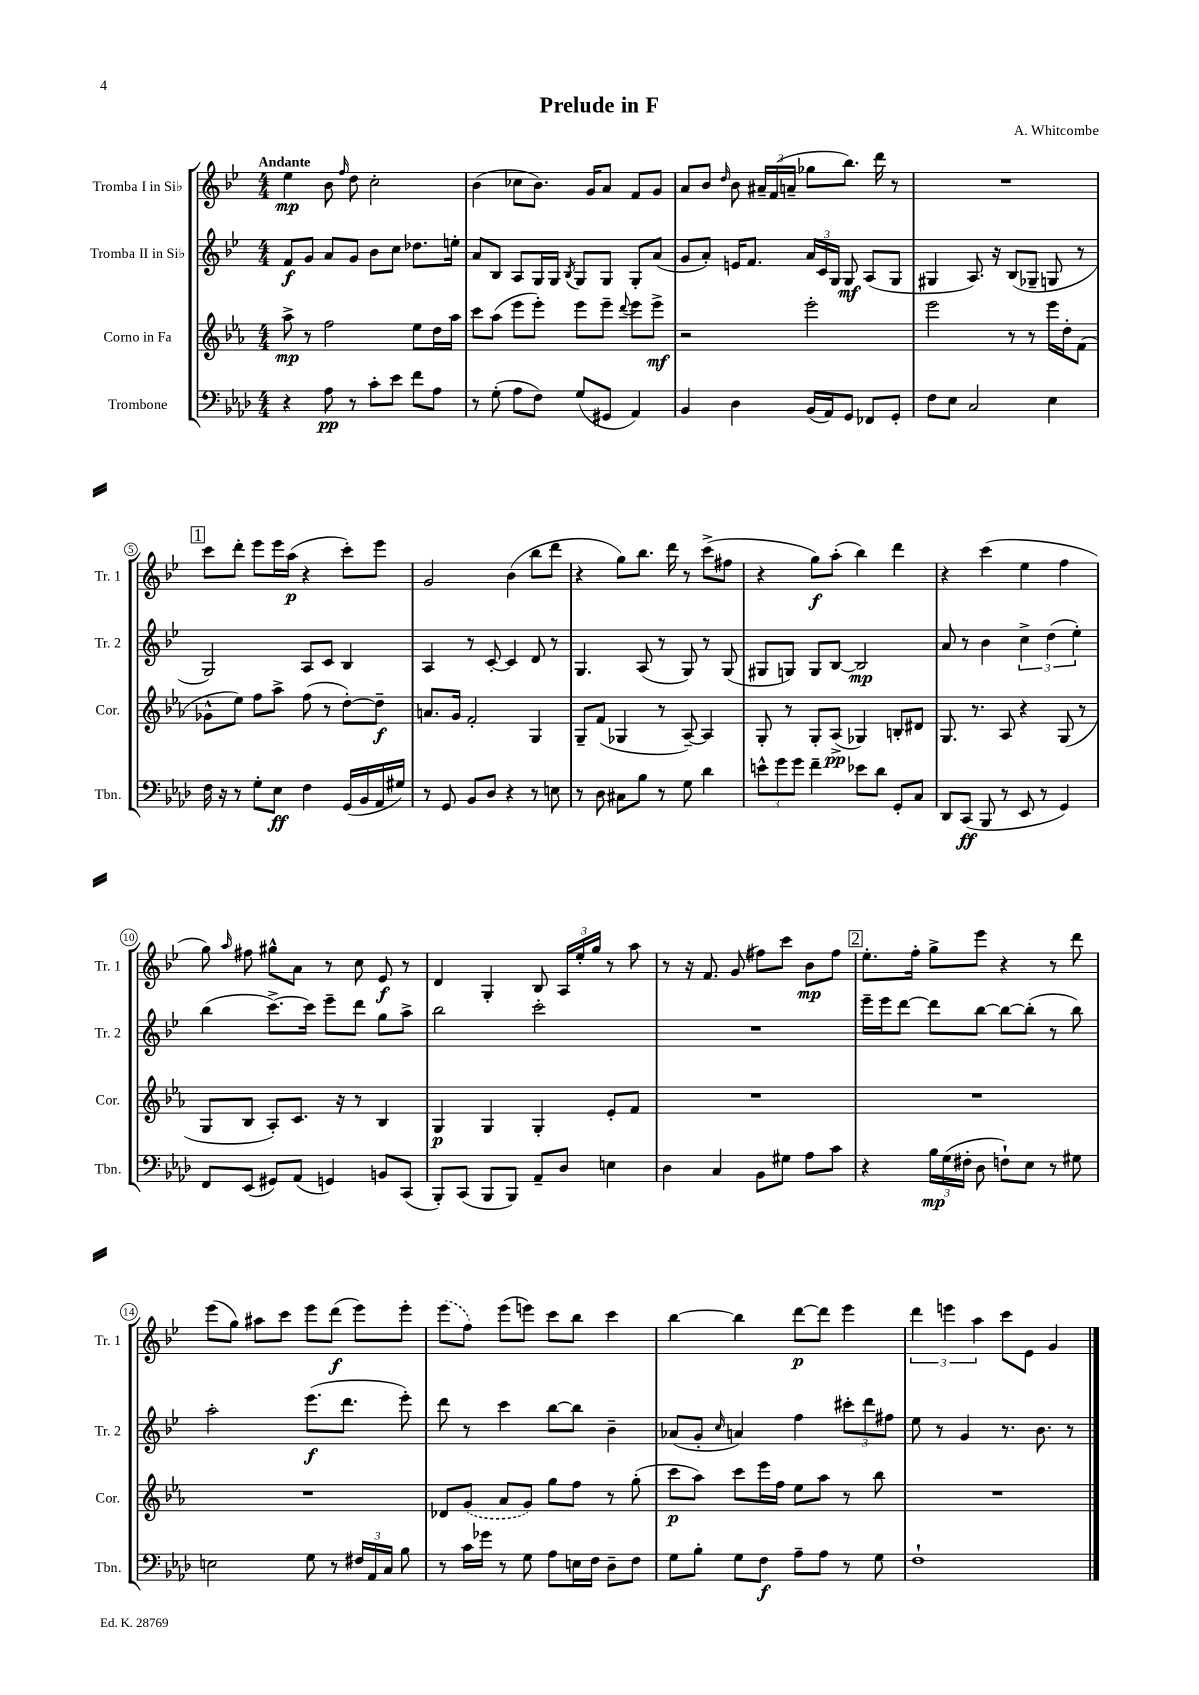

**kern	**kern	**kern	**kern
*staff4	*staff3	*staff2	*staff1
*clefF4	*clefG2	*clefG2	*clefG2
*k[b-e-a-d-]	*k[b-e-a-]	*k[b-e-]	*k[b-e-]
*M4/4	*M4/4	*M4/4	*M4/4
4r	8aa-^	8f	4ee-
.	8r	8g	.
8A-	2ff	8a	8b-
.	.	.	16qqff
8r	.	8g	8dd
8c'	.	8b-	2cc'
8e-	.	8cc	.
8f	8ee-	8.dd-	.
8A-	16dd	.	.
.	16aa-	16ee'	.
=	=	=	=
8r	8ccc	8a	(4b-
(8G'	(8aa-	8B-	.
8A-	8eee-	8A	8cc-
8F)	8eee-')	16G	8.b-)
.	.	16G	.
.	.	8qB-	.
(8G	8eee-	8G	.
.	.	.	16g
8GG#	8eee-~	8G	8a
.	8qqddd	.	.
4AA-)	8eee-	8G'	8f
.	8eee-^	(8a	8g
=	=	=	=
4BB-	2r	8g	8a
.	.	8a')	8b-
.	.	.	16qqdd
4D-	.	16e	8b-
.	.	8.f	.
.	.	.	24a#~
.	.	.	(24f
.	.	.	24a~
(16BB-	2eee-'	24a	8gg-
.	.	24c	.
16AA-)	.	.	.
.	.	24G	.
8GG	.	8G	8.bb-)
8FF-	.	(8A	.
.	.	.	16ddd
8GG'	.	8G	8r
=	=	=	=
8F	2eee-	4G#	1r
8E-	.	.	.
2C	.	8.A)	.
.	.	16r	.
.	8r	(8B-	.
.	8r	8G-~	.
4E-	16eee-	8G	.
.	16dd'	.	.
.	(8f	8r	.
=	=	=	=
16F	8g-^^	2G)	8ccc
16r	.	.	.
8r	8ee-)	.	8ddd'
8G'	8ff	.	8eee-
8E-	8aa-^	.	16eee-
.	.	.	(16aa
4F	(8ff	8A	4r
.	8r	8c	.
(16GG	[8dd')	4B-	8ccc')
16BB-	.	.	.
16AA-	8dd~]	.	8eee-
16G#)	.	.	.
=	=	=	=
8r	8.a	4A	2g
8GG	.	.	.
.	16g	.	.
8BB-	2f'	8r	.
8D-	.	[8c'	.
4r	.	4c]	(4b-
8r	4G	8d	8bb-
8E	.	8r	8ddd
=	=	=	=
8r	8G~	4.G	4r
8D-	(8f	.	.
8C#	4G-	.	8gg)
8B-	.	(8A	8.bb-
8r	8r	8r	.
.	.	.	16ddd
8G	[8A-~)	8G)	8r
4d-	4A-]	8r	(8ccc^
.	.	(8G	8ff#
=	=	=	=
12e^^	8G'	8G#	4r
12g	.	.	.
.	8r	8G)	.
12g	.	.	.
4f~	8G'	8G	8gg)
.	(8A-^	[8B-	(8aa'
8e-	4G-)	2B-]	4bb-)
8d-	.	.	.
8GG'	8B'	.	4ddd
8C	8d#	.	.
=	=	=	=
8DD-	8.G	8a	4r
(8CC	.	8r	.
.	8.r	.	.
8BBB-	.	4b-	(4ccc
8r	8A-	.	.
8EE-	4r	6cc^	4ee-
8r	.	.	.
.	.	(6dd	.
4GG)	(8G	.	4ff
.	.	6ee-')	.
.	8r	.	.
=	=	=	=
8FF	8G	(4bb-	8gg)
.	.	.	16qqaa
(8EE-	8B-	.	8ff#
8GG#)	8A-')	[8.ccc^)	8gg#^^
(8AA-	8.c	.	8a
.	.	16ccc]	.
4GG)	.	8eee-~	8r
.	16r	.	.
.	8r	8ddd	8cc
8BB	4B-	8gg	8e-
(8CC	.	8aa^	8r
=	=	=	=
8BBB-')	4G	2bb-	4d
(8CC	.	.	.
8BBB-	4G	.	4G'
8BBB-)	.	.	.
8AA-~	4G'	2ccc'	8B-
8D-	.	.	24A
.	.	.	24ee-'
.	.	.	24gg
4E	8e-'	.	8r
.	8f	.	8aa
=	=	=	=
4D-	1r	1r	8r
.	.	.	16r
.	.	.	8.f
4C	.	.	.
.	.	.	(8g
8BB-	.	.	8ff#)
8G#	.	.	8ccc
8A-	.	.	8b-
8c	.	.	8ff#
=	=	=	=
4r	1r	16eee-~	8.ee-'
.	.	16eee-	.
.	.	[8ddd	.
.	.	.	16ff'
24B-	.	8ddd]	8gg^
(24G	.	.	.
24F#'	.	.	.
8D-	.	[8bb-	8eee-
8F`)	.	8bb-_	4r
8E-	.	(8bb-']	.
8r	.	8r	8r
8G#	.	8bb-)	8ddd
=	=	=	=
2E	1r	2aa'	(8eee-
.	.	.	8gg)
.	.	.	8aa#
.	.	.	8ccc
8G	.	(8.eee-	8eee-
8r	.	.	(8ddd
.	.	8.ddd	.
24F#	.	.	8eee-)
24AA-	.	.	.
24C	.	.	.
8B-	.	8eee-')	8eee-'
=	=	=	=
8r	8d-	8ddd	(8eee-
16c	(8g	8r	8ff)
16g-	.	.	.
8r	8a-	4ccc	(8eee-
8G	8g)	.	8eee)
8A-	8gg	[8bb-	8ccc
16E	8ff	8bb-]	8bb-
16F	.	.	.
8D-~	8r	4b-~	4ccc
8F	(8gg'	.	.
=	=	=	=
8G	8ccc	(8a-	[4bb-
8B-'	8aa-)	8g'	.
.	.	16qqcc	.
8G	8ccc	4a)	4bb-]
8F	16eee-	.	.
.	16ff	.	.
8A-~	8ee-	4ff	[8ddd
8A-	8aa-	.	8ddd]
8r	8r	12ccc#'	4eee-
.	.	12ddd	.
8G	8bb-	.	.
.	.	12ff#	.
=	=	=	=
1F`	1r	8ee-	6ddd
.	.	8r	.
.	.	.	6eee
.	.	4g	.
.	.	.	6aa
.	.	8.r	8ccc
.	.	.	8e-
.	.	8.b-	.
.	.	.	4g
.	.	8r	.
==	==	==	==
*-	*-	*-	*-
